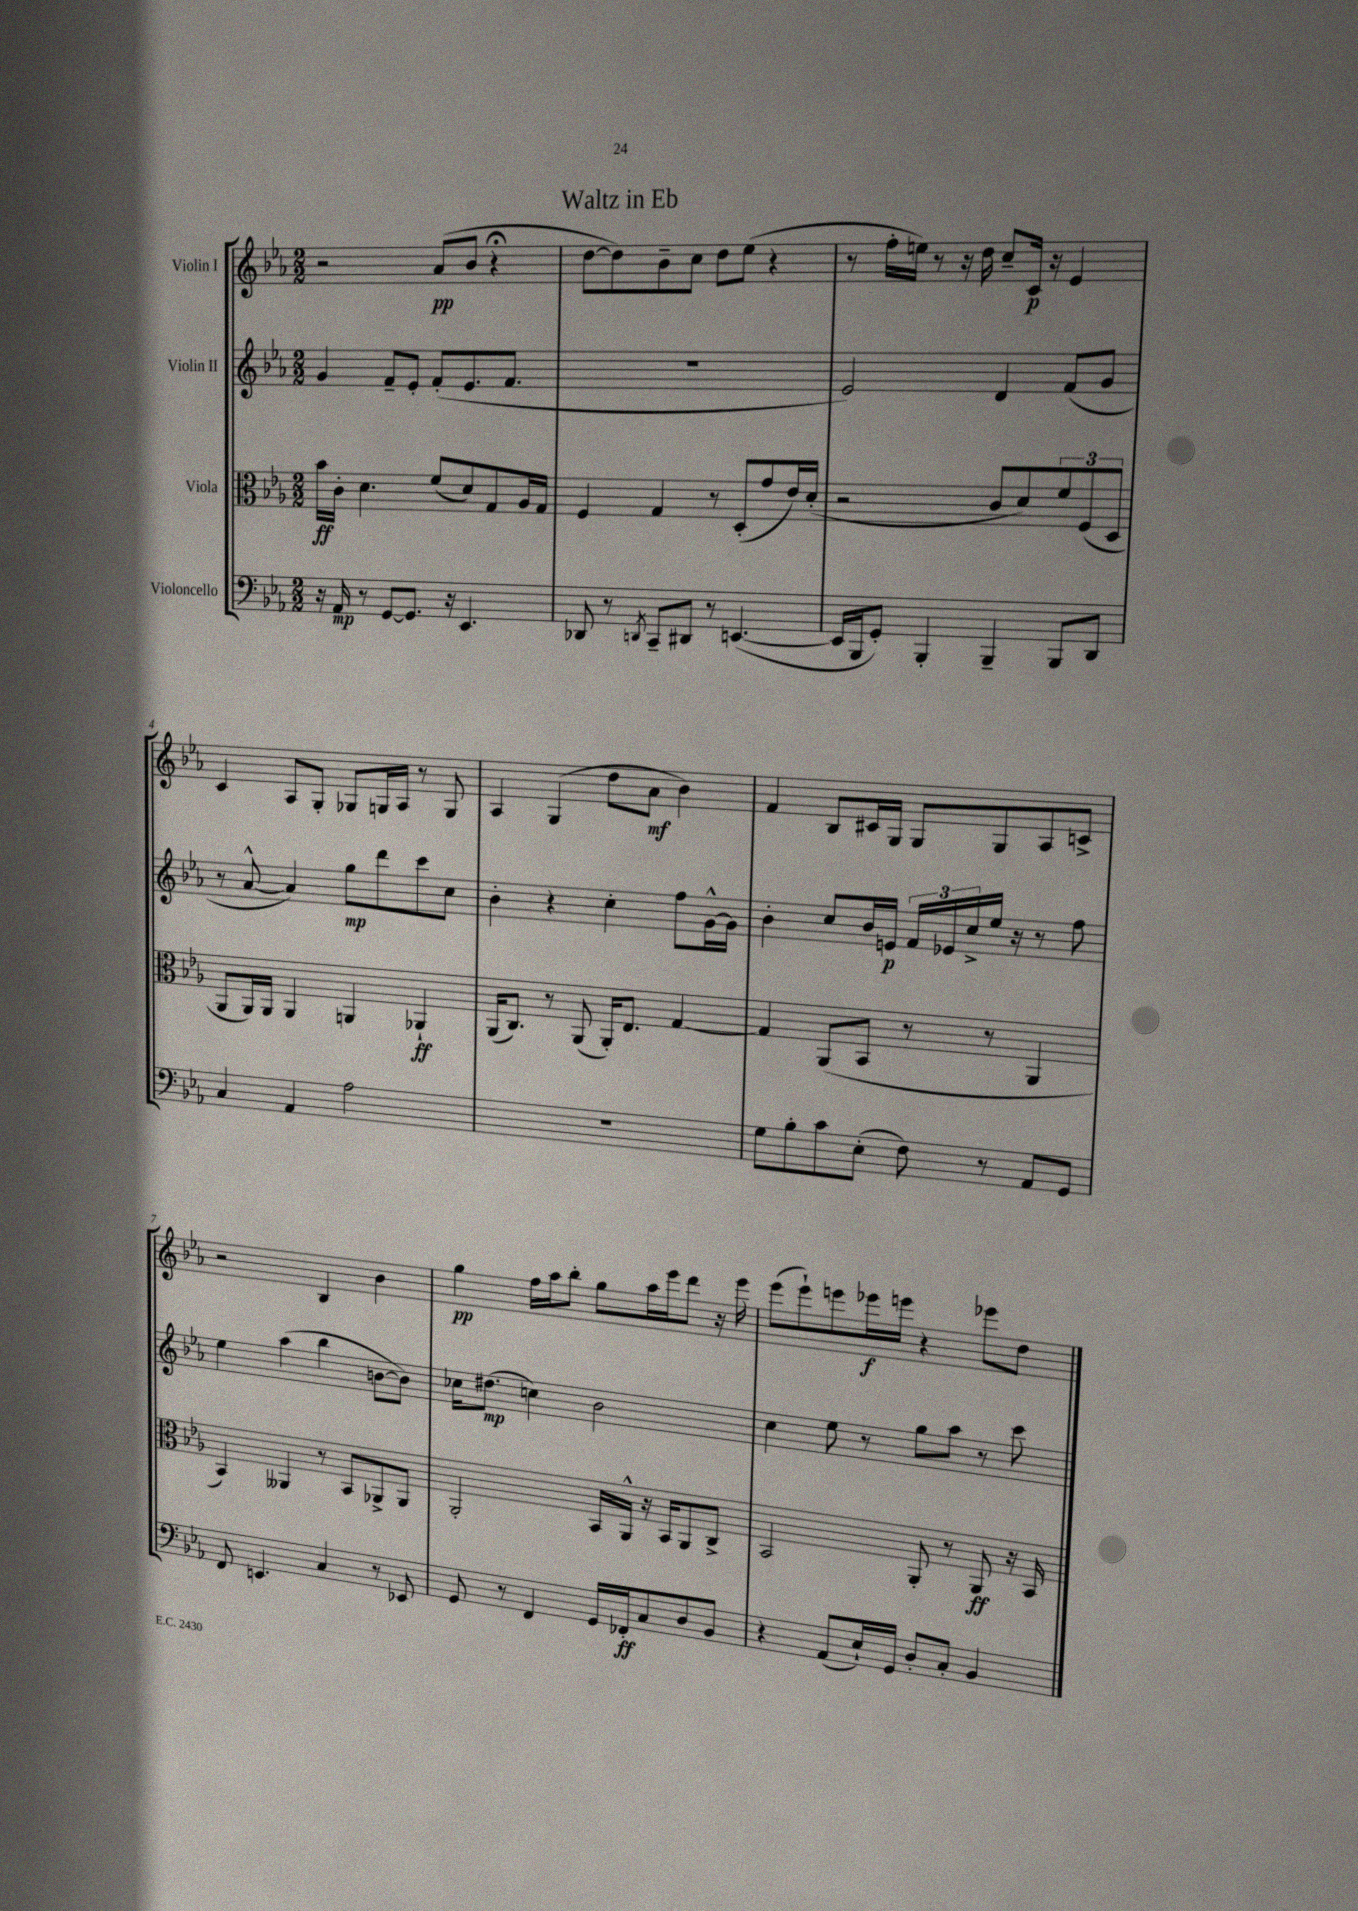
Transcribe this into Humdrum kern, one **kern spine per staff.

**kern	**kern	**kern	**kern
*staff4	*staff3	*staff2	*staff1
*clefF4	*clefC3	*clefG2	*clefG2
*k[b-e-a-]	*k[b-e-a-]	*k[b-e-a-]	*k[b-e-a-]
*M2/2	*M2/2	*M2/2	*M2/2
16r	16b-	4g	2r
16AA-	16c'	.	.
8r	4.d	.	.
[8GG	.	8f~	.
8.GG]	.	8e-'	.
.	(8f	(8f'	(8a-
16r	.	.	.
4.EE-	8d)	8.e-	8b-
.	8G	.	4r;
.	.	8.f	.
.	16A-	.	.
.	16G	.	.
=	=	=	=
8DD-	4F	1r	[8dd
8r	.	.	8dd])
8qDD	.	.	.
8CC~	4G	.	8b-~
8DD#	.	.	8cc
8r	8r	.	8dd
([4.EE	(8D'	.	(8ee-
.	8g	.	4r
.	16e-)	.	.
.	(16d'	.	.
=	=	=	=
16EE]	2r	2e-)	8r
16BBB-	.	.	.
8GG')	.	.	16ff'
.	.	.	16ee)
4BBB-'	.	.	8r
.	.	.	16r
.	.	.	16dd
4BBB-~	8c	4d	8cc~
.	8d)	.	16c
.	.	.	16r
8BBB-	12f	(8f	4e-
.	(12F	.	.
8DD	.	8g	.
.	12D	.	.
=	=	=	=
4C	8AA-	8r	4c
.	16AA-)	[8a-^^	.
.	16AA-	.	.
4AA-	4AA-	4a-])	8A-
.	.	.	8G'
2A-	4AA	8gg	8G-
.	.	8ddd	16G
.	.	.	16A-
.	4AA-`	8ccc	8r
.	.	8cc	8G
=	=	=	=
1r	(16AA-	4b-'	4A-
.	8.C)	.	.
.	8r	4r	(4G
.	(8AA-	.	.
.	16AA-')	4cc'	8dd
.	8.E-	.	.
.	.	.	8a-
.	[4G	8ff	4b-)
.	.	[16g^^	.
.	.	16g]	.
=	=	=	=
8G	4G]	4b-'	4f
8B-'	.	.	.
8c	(8AA-	8cc	8B-
(8E-'	8BB-	16b-	16c#
.	.	16e	16G
8F)	8r	24f	8G
.	.	24e-	.
.	.	24cc^	.
8r	8r	16ee-	8G
.	.	16r	.
8AA-	4AA-	8r	8A-
8GG	.	8ff	8c^
=	=	=	=
8FF	4BB-)	4ee-	2r
4.EE	.	.	.
.	4AA--	(4aa-	.
4C	8r	4bb-	4B-
.	8BB-	.	.
8r	8AA-^	[8b	4b-
8EE-	8AA-	8b])	.
=	=	=	=
8GG	2AA-'	16cc-	4gg
.	.	(8.dd#	.
8r	.	.	.
4FF	.	4cc)	16ff
.	.	.	16aa-
.	.	.	8bb-'
16GG	16BB-	2b-	8gg
16FF-'	16AA-^^	.	.
8C	16r	.	16aa-
.	16BB-	.	16eee-
8D	8AA-	.	8ddd
8BB-	8C^	.	16r
.	.	.	16eee-
=	=	=	=
4r	2BB-	4cc	(8eee-
.	.	.	8eee-`)
(8AA-	.	8ee-	8eee
16E-`)	.	8r	16eee-
16GG	.	.	16eee
8D'	8AA-'	8gg	4r
8C'	8r	8aa-	.
4BB-	8AA-	8r	8eee-
.	16r	8ccc	8dd
.	16BB-	.	.
==	==	==	==
*-	*-	*-	*-
